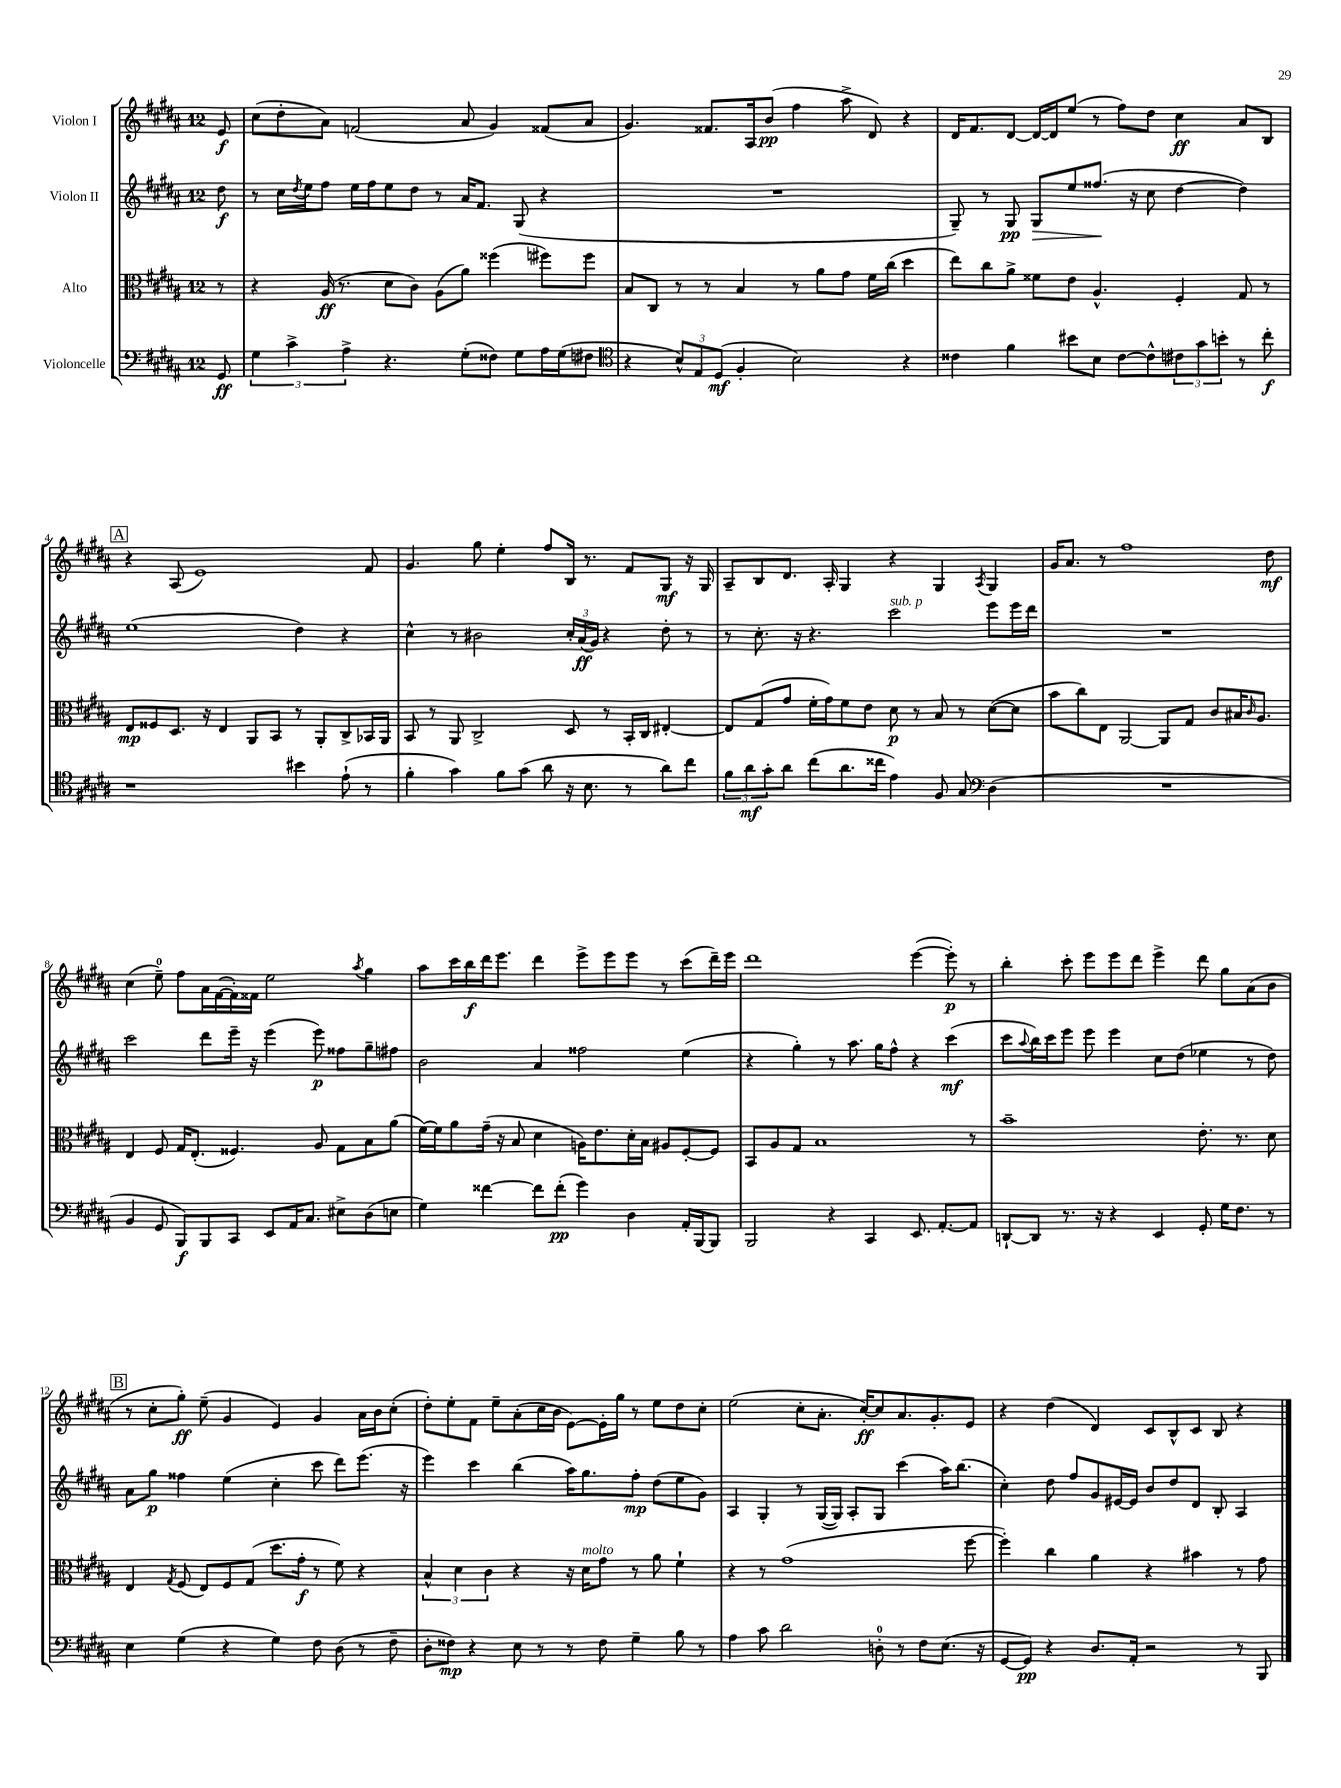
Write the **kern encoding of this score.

**kern	**kern	**kern	**kern
*staff4	*staff3	*staff2	*staff1
*clefF4	*clefC3	*clefG2	*clefG2
*k[f#c#g#d#a#]	*k[f#c#g#d#a#]	*k[f#c#g#d#a#]	*k[f#c#g#d#a#]
*M12/8	*M12/8	*M12/8	*M12/8
8GG#	8r	8dd#	8e
=	=	=	=
6G#	4r	8r	(8cc#
.	.	16cc#	8dd#'
6c#^	.	.	.
.	.	8qdd#	.
.	.	16ee	.
.	(16A#	8ff#	8a#)
.	8.r	.	.
6A#^	.	.	.
.	.	16ee	(2f
.	.	16ff#	.
4.r	8d#	8ee	.
.	8c#)	8dd#	.
.	(8A#	8r	.
(8G#'	8a#)	16a#	8a#
.	.	8.f#	.
8F##)	(4ff##	.	4g#)
8G#	.	(8G#	.
16A#	8ff#)	4r	(8f##
(16G#	.	.	.
8F#	8ff#	.	8a#
=	=	=	=
*clefC4	*	*	*
4r	8B	1.r	4.g#)
.	8C#	.	.
12B^^)	8r	.	.
12E	.	.	.
.	8r	.	8.f##
(12D#	.	.	.
4F#'	4B	.	.
.	.	.	16A#
.	.	.	(8b
2B)	8r	.	4ff#
.	8a#	.	.
.	8g#	.	8aa#^
.	16f#	.	8d#)
.	(16cc#	.	.
4r	4dd#	.	4r
=	=	=	=
4c##	8ee)	8G#~)	16d#
.	.	.	8.f#
.	8cc#	8r	.
4f#	8a#^	8G#	[8d#
.	8f##	8G#	16d#_
.	.	.	16d#]
8b#	8e	8ee	(8ee
8B	4.A#^^	(8.ff##	8r
[8c##	.	.	8ff#)
.	.	16r	.
8c##^^]	.	8cc#	8dd#
12c#	4F#'	[4dd#	4cc#
12g#	.	.	.
12b'	.	.	.
8r	8G#	4dd#])	8a#
8cc#'	8r	.	8B
=	=	=	=
1r	8E	(1ee	4r
.	8F##	.	.
.	8.D#	.	(8A#
.	.	.	1e)
.	16r	.	.
.	4E	.	.
.	8AA#	.	.
.	8BB	.	.
4b#	8r	4dd#)	.
.	8AA#'	.	.
(8e`	8C#^	4r	.
8r	16BB-	.	8f#
.	16AA#	.	.
=	=	=	=
4f#'	8BB	4cc#^^	4.g#
.	8r	.	.
4g#)	8AA#	8r	.
.	2C#^	2b#	8gg#
8f#	.	.	4ee'
(8g#	.	.	.
8a#	.	.	8ff#
16r	8D#	24cc#'	16B
.	.	(24a#	.
8.B	.	.	8.r
.	.	24g#)	.
.	8r	4r	.
8r	16BB'	.	8f#
.	16C#	.	.
8a#)	[4E#'	8dd#'	8G#
8cc#	.	8r	16r
.	.	.	16G#
=	=	=	=
12f#	8E#]	8r	8A#~
12a#	.	.	.
.	(8G#	8.cc#'	8B
12g#'	.	.	.
8a#	8g#	.	8.d#
.	.	16r	.
(8cc#	16f#'	4.r	.
.	16g#)	.	16A#'
8.a#	8f#	.	4G#
.	8e	.	.
16cc##	.	.	.
4e)	8d#	2ccc#	4r
.	8r	.	.
8F#	8B	.	4G#
8G#	8r	.	.
*clefF4	*	*	*
.	.	.	8qA#
(4D#	([8d#	8eee	4G#
.	8d#]	16eee	.
.	.	16ddd#	.
=	=	=	=
1.r	8b	1.r	16g#
.	.	.	8.a#
.	8cc#)	.	.
.	8E	.	8r
.	[2AA#	.	1ff#
.	8AA#]	.	.
.	8G#	.	.
.	8c#	.	.
.	16B#	.	.
.	16qqc#	.	.
.	8.A#	.	.
.	.	.	8dd#
=	=	=	=
4BB	4E	2ccc#	(4cc#
8GG#	8F#	.	8ee~)
8BBB)	16G#	.	8ff#
.	(8.E'	.	.
8BBB	.	8ddd#	16a#
.	.	.	([16f#
8CC#	4.F##)	16eee~	16f#'])
.	.	16r	16f##
8EE	.	(4eee	2ee
16AA#	.	.	.
8.C#	.	.	.
.	8A#	8eee)	.
8E#^	8G#	8ff##	.
.	.	.	8qaa#
(8D#	8B	8gg#~	4gg#
8E	(8a#	8ff#	.
=	=	=	=
4G#)	[16f#)	2b	8aa#
.	16f#]	.	.
.	8a#	.	16ccc#
.	.	.	16bb
[4f##	(16g#~	.	16ddd#
.	16r	.	8.eee
.	8B	.	.
8f##]	4d#	4a#	4ddd#
(8f##'	.	.	.
4g#)	16A)	2ff##	8eee^
.	8.e	.	.
.	.	.	8eee
4D#	16d#'	.	8eee
.	16B	.	.
.	8A#	.	8r
16AA#'	[8F#'	(4ee	(8ccc#
[16BBB	.	.	.
8BBB]	8F#]	.	16ddd#~)
.	.	.	16eee
=	=	=	=
2BBB	8BB	4r	1ddd#
.	8A#	.	.
.	8G#	4gg#')	.
.	1B	.	.
4r	.	8r	.
.	.	8.aa#	.
4CC#	.	.	.
.	.	16gg#	.
.	.	8ff#^^	.
8.EE	.	4r	([4eee
[8.AA#'	.	.	.
.	.	(4ccc#	8eee'])
8AA#]	8r	.	8r
=	=	=	=
[8DD`	1b~	8ccc#	4bb'
.	.	8qqaa#	.
8DD]	.	16bb)	.
.	.	16ccc#	.
8.r	.	8eee	8ccc#'
.	.	8eee	8eee
16r	.	.	.
4r	.	4eee	8eee
.	.	.	8ddd#
4EE	.	8cc#	4eee^
.	.	(8dd#	.
8GG#'	8.e'	4ee-	8ddd#
16G#	.	.	8gg#
8.F#	8.r	.	.
.	.	8r	(8a#
8r	8d#	8dd#)	8b
=	=	=	=
4E	4E	8a#	8r
.	.	8gg#	8cc#'
.	8qG#	.	.
(4G#	(8F#	4ff##	8gg#')
.	8E)	.	(8ee~
4r	8F#	(4ee	4g#
.	(8G#	.	.
4G#)	8.dd#	4cc#'	4e)
.	16g#'	.	.
8F#	8r	8ccc#	4g#
(8D#	8f#)	8ddd#)	.
8r	4r	(8.eee	16a#
.	.	.	16b
8F#~	.	.	(8cc#'
.	.	16r	.
=	=	=	=
8D#'	6B^^	4eee)	8dd#')
8F##)	.	.	8ee'
.	6d#	.	.
4r	.	4ccc#	8f#
.	6c#	.	.
.	.	.	8ee~
8E	4r	(4bb	(8a#'
8r	.	.	16cc#
.	.	.	16b
8r	16r	16aa#)	[8e)
.	16d#	8.gg#	.
8F##	8g#	.	16e']
.	.	.	16gg#
4G#~	8r	8ff#'	8r
.	8a#	(8dd#	8ee
8B	4f#`	8ee	8dd#
8r	.	8g#)	8cc#'
=	=	=	=
4A#	4r	4A#	(2ee
8c#	8r	4G#'	.
2d#	(1g#	.	.
.	.	8r	8cc#'
.	.	([16G#	8.a#'
.	.	16G#])	.
.	.	8A#'	.
.	.	.	[16cc#')
8D'	.	8G#	8cc#]
8r	.	(4ccc#	8.a#
8F#	.	.	.
.	.	.	8.g#'
(8.E	.	16aa#)	.
.	.	(8.bb	.
.	[8ff#	.	8e
16r	.	.	.
=	=	=	=
[8GG#	4ff#'])	4cc#')	4r
8GG#])	.	.	.
4r	4cc#	8dd#	(4dd#
.	.	8ff#	.
8.D#	4a#	8g#	4d#)
.	.	[16e#	.
16AA#'	.	16e#]	.
2r	4r	8b	8c#
.	.	8dd#	8B^^
.	4b#	8d#	8c#
.	.	8B'	8B
8r	8r	4A#	4r
8BBB	8g#	.	.
==	==	==	==
*-	*-	*-	*-
